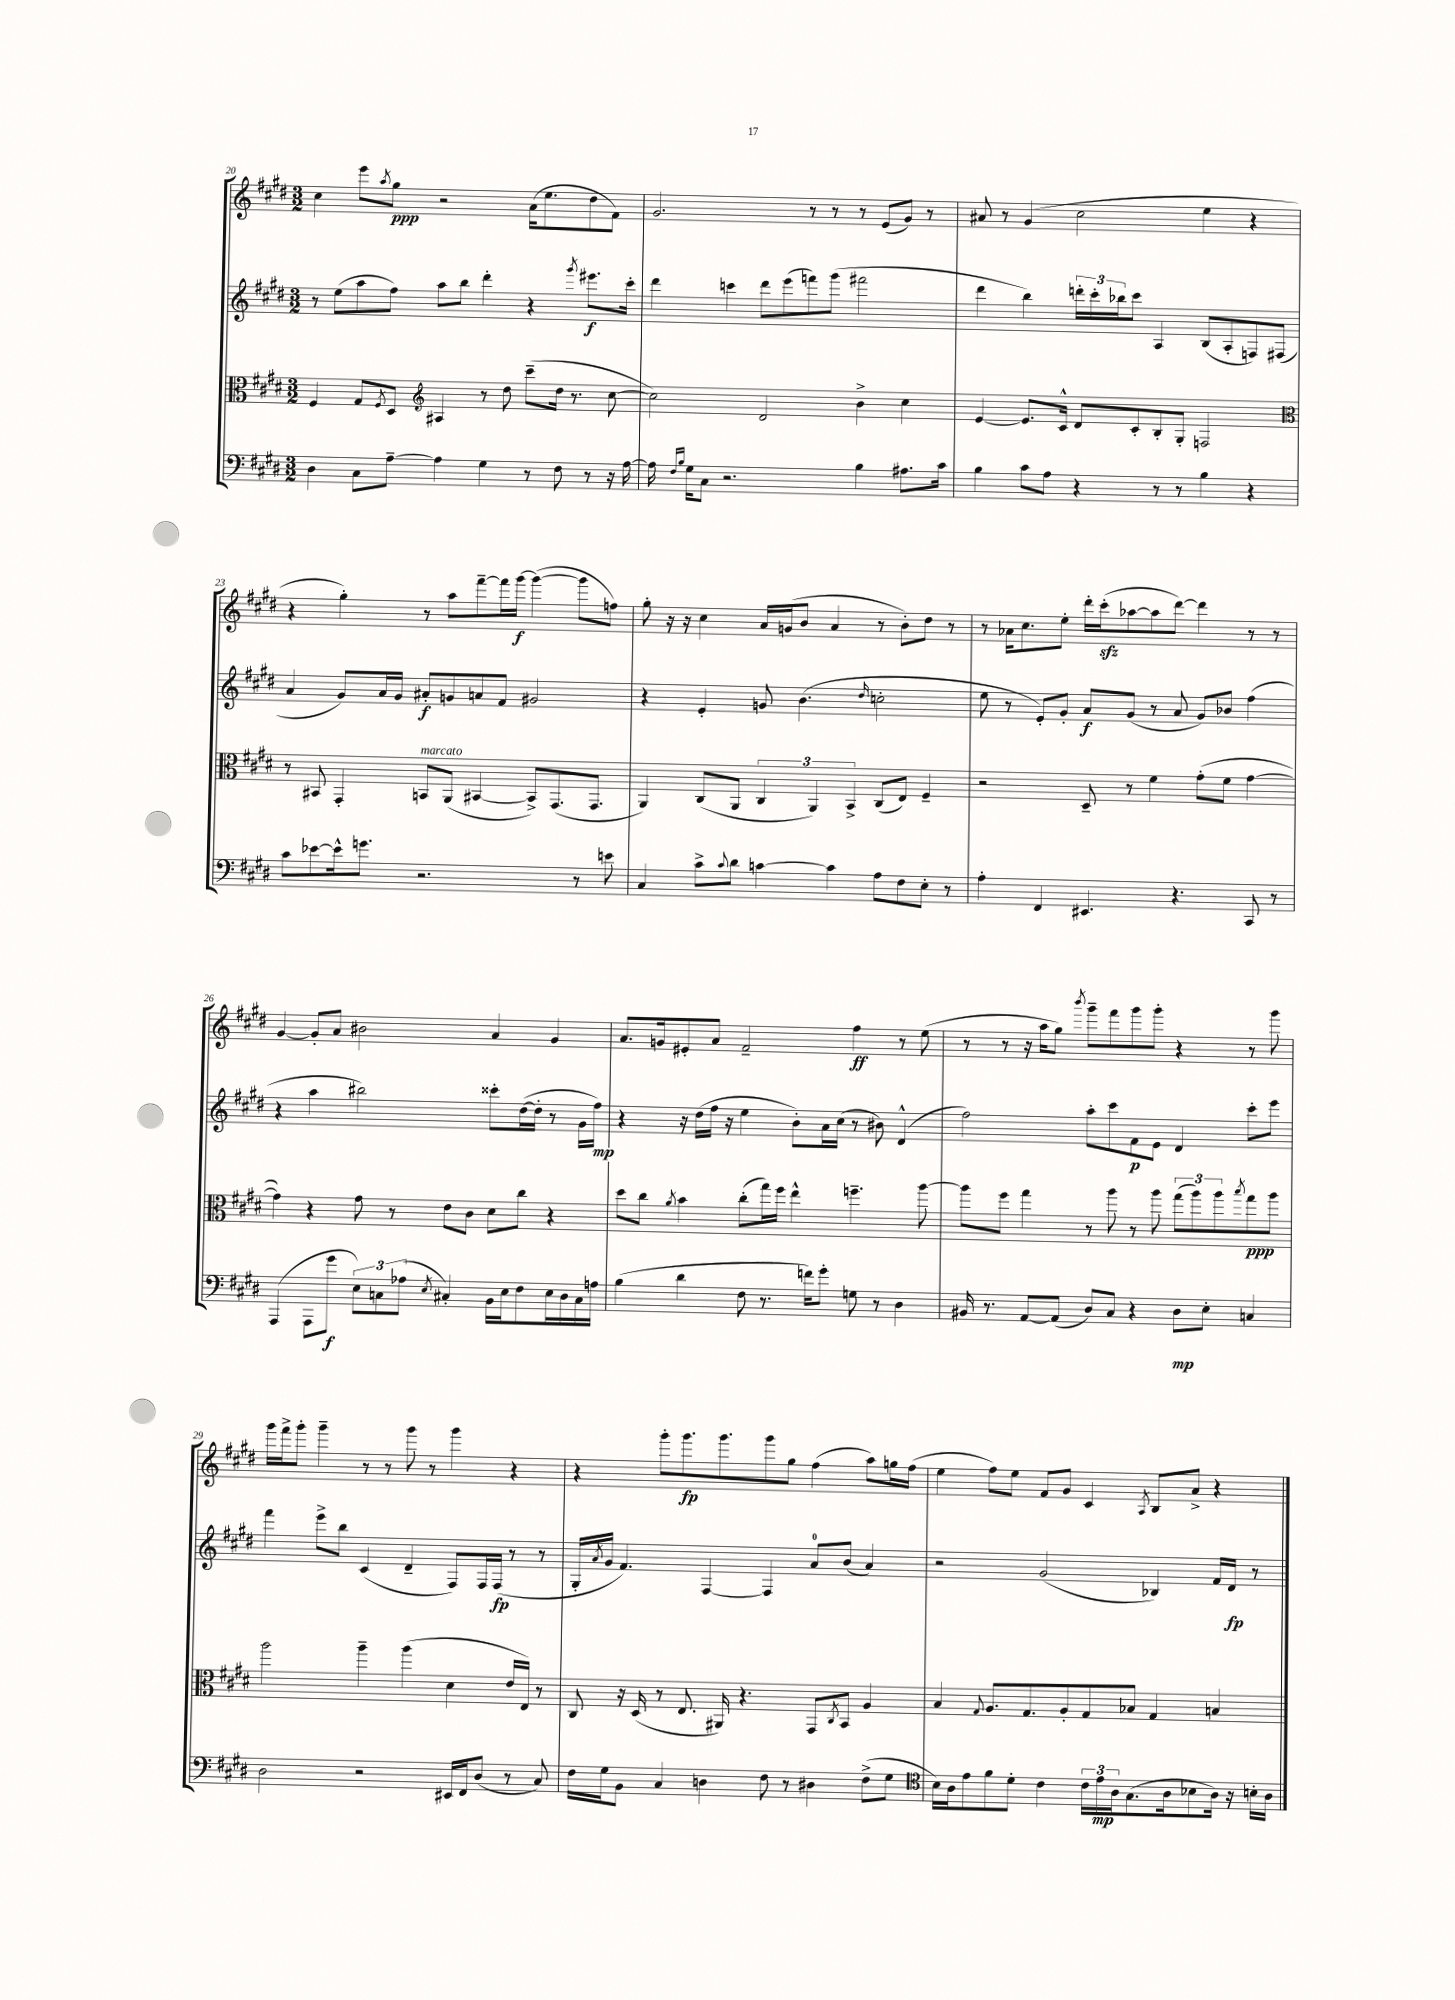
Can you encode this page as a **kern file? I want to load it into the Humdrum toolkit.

**kern	**kern	**kern	**kern
*staff4	*staff3	*staff2	*staff1
*clefF4	*clefC3	*clefG2	*clefG2
*k[f#c#g#d#]	*k[f#c#g#d#]	*k[f#c#g#d#]	*k[f#c#g#d#]
*M3/2	*M3/2	*M3/2	*M3/2
4D#	4F#	8r	4cc#
.	.	(8ee	.
8C#	8G#	8aa	8eee
.	8qF#	.	8qaa
[8A~	8D#	8ff#)	8gg#
*	*clefG2	*	*
4A]	4A#	8aa	2r
.	.	8bb	.
4G#	8r	4ddd#'	.
.	8dd#	.	.
8r	(8ccc#~	4r	(16a
.	.	.	8.ee
8F#	16dd#	.	.
.	8.r	.	.
.	.	8qggg#	.
8r	.	8.eee#	8dd#
16r	[8cc#	.	8f#)
[16A	.	16ccc#'	.
=	=	=	=
16A]	2cc#])	4ddd#	2.g#
16qqF#	.	.	.
16qqB	.	.	.
16G#	.	.	.
8C#	.	.	.
2.r	.	4ccc	.
.	2d#	8ddd#	.
.	.	(8eee	.
.	.	8fff)	8r
.	.	(8ggg#	8r
4B	4b^	2fff#	8r
.	.	.	(8e
8.A#	4cc#	.	8g#)
.	.	.	8r
16c#	.	.	.
=	=	=	=
4B	[4e	4ddd#	8a#
.	.	.	8r
8c#	8.e]	4bb)	(4g#
8A	.	.	.
.	16c#^^	.	.
4r	8d#	24ddd'	2cc#
.	.	24ccc#'	.
.	.	24bb-	.
.	8c#'	8ccc#	.
8r	8B'	4A	.
8r	8G#'	.	.
4B	2F	(8B	4ee
.	.	8A'	.
4r	.	8F)	4r
.	.	(8F#	.
=	=	=	=
*	*clefC3	*	*
8c#	8r	4a	4r
[8e-	8BB#	.	.
16e-^^]	4GG#'	8g#)	4gg#')
8.g	.	.	.
.	.	16a	.
.	.	16g#	.
2.r	8BB	8a#'	8r
.	(8AA	8g	8aa
.	[4BB#	8a	[8fff#~
.	.	8f#	16fff#]
.	.	.	[16ggg#
.	8BB#^])	2g#	(4ggg#_
.	(8.GG#	.	.
8r	.	.	8ggg#]
.	8.GG#	.	.
8e	.	.	8ff)
=	=	=	=
4C#	4AA)	4r	8gg#'
.	.	.	16r
.	.	.	16r
8c#^	(8C#	4e'	4cc#
8qqc#	.	.	.
8d#	8AA	.	.
[4c	6C#	8g	16a
.	.	.	(16g
.	.	(4.b	8b
.	6AA)	.	.
4c]	.	.	4a
.	6BB^	.	.
.	.	16qqdd#	.
8A	(8C#	2cc'	8r
8F#	8E)	.	8b')
8E'	4F#~	.	8dd#
8r	.	.	8r
=	=	=	=
4A'	2r	8ee	8r
.	.	8r	16a-
.	.	.	8.cc#
4FF#	.	8e')	.
.	.	8g#'	8ee'
4.EE#	8D#~	8a	16ddd#'
.	.	.	(16ccc#'
.	8r	(8g#	[8aa-
.	4f#	8r	8aa-]
4.r	.	8a	[8ddd#)
.	(8g#'	8g#)	4ddd#]
.	8f#	8b-	.
8CC#	[4g#	(4ff#	8r
8r	.	.	8r
=	=	=	=
(4AAA	4g#])	4r	[4g#
8AAA	4r	4aa	8g#']
8g#	.	.	8a
12E)	8g#	2bb#)	2b#
12C	.	.	.
.	8r	.	.
(12A-	.	.	.
8qE	.	.	.
4C#')	8e	.	.
.	8c#	.	.
16BB	8d#	8ccc##'	4a
16E	.	.	.
8F#	8cc#	([16dd#	.
.	.	16dd#']	.
16E	4r	8r	4g#
16D#	.	.	.
16C#	.	16g#	.
16A	.	16ff#)	.
=	=	=	=
(4B	8dd#	4r	8.a
.	8cc#	.	.
.	.	.	16g
.	8qa	.	.
4d#	4b	16r	8e#'
.	.	(16dd#	.
.	.	16ff#	8a
.	.	16r	.
8F#	(8cc#'	4ee	2f#~
8.r	16gg#)	.	.
.	16ff#	.	.
.	4ee^^	8b')	.
16f)	.	.	.
8g#'	.	16a	.
.	.	(16cc#	.
8G	4.ff~	8r	4ff#
8r	.	8b#)	.
4D#	.	(4d#^^	8r
.	[8aa	.	(8ee
=	=	=	=
16BB#	8aa]	2ff#)	8r
8.r	.	.	.
.	8ff#	.	8r
[8AA	4gg#	.	16r
.	.	.	16aa
(8AA]	.	.	8gg#)
.	.	.	8qbbb
8D#)	8r	8aa'	8ggg#~
8C#	8aa	8ccc#	8fff#
4r	8r	8f#	8ggg#
.	8aa	8e	8ggg#'
8D#	(12gg#	4d#	4r
.	12aa)	.	.
8E'	.	.	.
.	12aa	.	.
.	8qbb	.	.
4C	8gg#	8ccc#'	8r
.	8aa	8eee	8ggg#
=	=	=	=
2D#	2aa	4fff#	16ggg#
.	.	.	16fff#^
.	.	.	8ggg#'
.	.	8eee^	4ggg#~
.	.	8bb	.
2r	4aa~	(4c#	8r
.	.	.	8r
.	(4aa	4d#~	8ggg#
.	.	.	8r
16EE#	4d#	8F#)	4ggg#
16FF#	.	.	.
(8D#	.	16F#	.
.	.	(16F#	.
8r	16e	8r	4r
.	16E)	.	.
8C#)	8r	8r	.
=	=	=	=
16F#	8C#	16G#'	4r
.	.	8qa	.
16G#	.	16g#	.
8BB	16r	4.f#)	.
.	(16D#	.	.
4C#	8r	.	8ggg#'
.	8.E	.	8.ggg#
4D	.	[4F#	.
.	16AA#)	.	8.ggg#
.	4.r	.	.
8F#	.	4F#]	8ggg#
8r	.	.	8gg#
4D#	8GG#	8a	(4ff#
.	8qC#	.	.
.	8BB	(8b	.
(8F#^	4A	4a)	8aa)
8G#	.	.	16gg
.	.	.	(16ff#
=	=	=	=
*clefC4	*	*	*
16B)	4B	2r	4ee
16A	.	.	.
8e	.	.	.
.	8qqG#	.	.
8f#	8.A	.	8ff#)
8d#'	.	.	8ee
.	8.G#	.	.
4c#	.	(2g#	8f#
.	8A'	.	8g#
24c#	8G#	.	4c#
24e	.	.	.
24A	.	.	.
(8.G#	8B-	.	.
.	.	.	8qA
.	4G#	4B-)	8B
16A	.	.	.
8B-	.	.	8a^
16A)	4B	16f#	4r
16r	.	16d#	.
16B'	.	8r	.
16A	.	.	.
==	==	==	==
*-	*-	*-	*-
